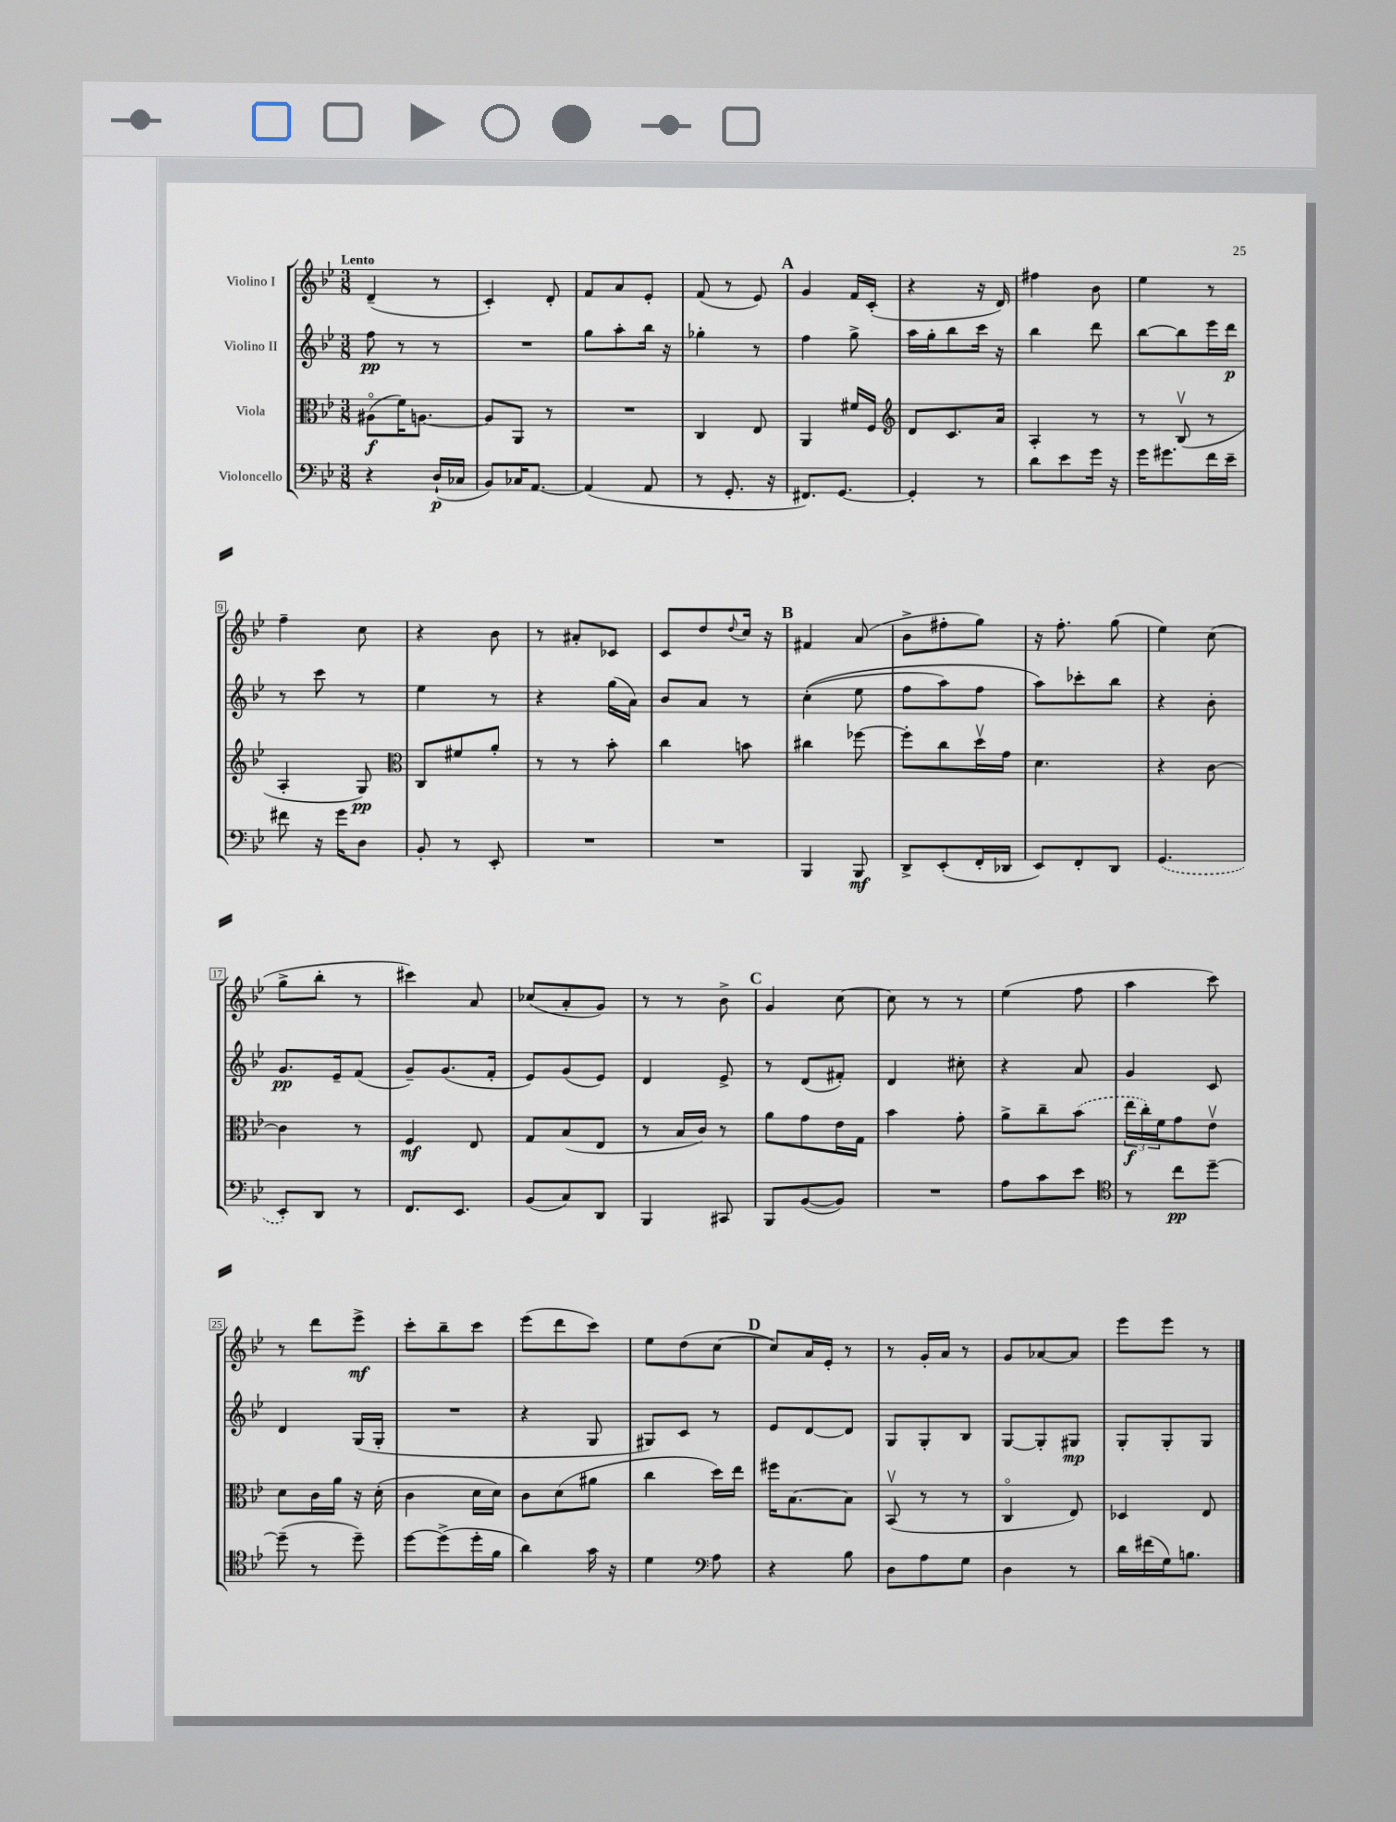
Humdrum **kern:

**kern	**kern	**kern	**kern
*staff4	*staff3	*staff2	*staff1
*clefF4	*clefC3	*clefG2	*clefG2
*k[b-e-]	*k[b-e-]	*k[b-e-]	*k[b-e-]
*M3/8	*M3/8	*M3/8	*M3/8
4r	(8A#o	8ff	(4d~
.	16f)	8r	.
.	[8.A	.	.
(16D`	.	8r	8r
16C-	.	.	.
=	=	=	=
8BB-)	8A]	4.r	4c')
16C-	8AA	.	.
[8.AA	.	.	.
.	8r	.	8d'
=	=	=	=
(4AA]	4.r	8gg	8f
.	.	8aa'	8a
8AA	.	16bb-	8e-'
.	.	16r	.
=	=	=	=
8r	4C	4gg-'	(8f
8.GG'	.	.	8r
.	8E-	8r	8e-)
16r	.	.	.
=	=	=	=
8.FF#)	4AA	4ff	4g
[8.GG	.	.	.
.	16f#	8gg^	16f
.	16F	.	(16c'
=	=	=	=
*	*clefG2	*	*
4GG']	8d	16aa	4r
.	.	16gg'	.
.	8.c	8bb-	.
8r	.	16ccc	16r
.	16a	16r	16d)
=	=	=	=
8d	4A'	4bb-	4ff#
8e-	.	.	.
16g	8r	8ddd	8b-
16r	.	.	.
=	=	=	=
16g	8r	[8bb-	4ee-
8.g#	.	.	.
.	(8B-v	8bb-]	.
16f	8r	16eee-	8r
16e-~	.	16ddd	.
=	=	=	=
8f#	4A'	8r	4ff~
16r	.	8ccc	.
16g	.	.	.
8D	8G)	8r	8cc
=	=	=	=
*	*clefC3	*	*
8BB-'	8C	4ee-	4r
8r	8f#	.	.
8EE-'	8a'	8r	8b-
=	=	=	=
4.r	8r	4r	8r
.	8r	.	8a#'
.	8b-'	(16gg	8c-
.	.	16a)	.
=	=	=	=
4.r	4cc	8b-	8c
.	.	8a	8dd
.	.	.	8qqdd
.	8b	8r	16cc
.	.	.	16r
=	=	=	=
4BBB-	4cc#	&((4cc'	4f#
8BBB-	[8ff-	8ee-	(8a
=	=	=	=
8DD^	8ff-']	8ff	8b-^
(8EE-'	8cc	8aa)	8ff#'
16FF'	16ddv	8ff	8gg)
16DD-	16g	.	.
=	=	=	=
8EE-)	4.d	8aa&)	16r
.	.	.	8.ff'
8FF'	.	8ccc-'	.
8DD	.	8bb-	(8gg
=	=	=	=
(4.GG	4r	4r	4ee-)
.	[8c	8b-'	(8cc
=	=	=	=
8EE-')	4c]	8.g	8gg^
8DD	.	.	8bb-'
.	.	16e-~	.
8r	8r	(8f	8r
=	=	=	=
8.FF	4F	8g~)	4ccc#)
.	.	(8.g	.
8.EE-	.	.	.
.	8E-	.	8a
.	.	16f'	.
=	=	=	=
(8BB-	8G	8e-)	(8cc-
8C)	(8B-	(8g	8a'
8DD	8E-	8e-)	8g)
=	=	=	=
4BBB-	8r	4d	8r
.	16B-	.	8r
.	16c)	.	.
8CC#	8r	8e-^	8b-^
=	=	=	=
8BBB-	8a	8r	4g
([8BB-	8g	(8d	.
8BB-])	16e-	8f#')	[8cc
.	16G	.	.
=	=	=	=
4.r	4b-	4d	8cc]
.	.	.	8r
.	8g'	8cc#'	8r
=	=	=	=
8A	8a^	4r	(4ee-
8c	8cc~	.	.
8e-	(8b-	8a	8ff
=	=	=	=
*clefC4	*	*	*
8r	24ee-	4g	4aa
.	24cc')	.	.
.	24f	.	.
8cc	8g	.	.
[8dd~	8e-v	8c	8ccc)
=	=	=	=
(8dd~]	8d	4d	8r
8r	16c	.	8ddd
.	16a	.	.
8dd~)	16r	(16G	8eee-^
.	(16d'	16G'	.
=	=	=	=
[8dd	4c	4.r	8ccc'
(8dd^]	.	.	8bb-~
16dd'	16d	.	8ccc
16f	16d)	.	.
=	=	=	=
4a)	8c	4r	(8eee-
.	(8d	.	8ddd
16g	8a#	8G	8ccc)
16r	.	.	.
=	=	=	=
4d	4cc	8G#)	8ee-
.	.	8c	(8dd
*clefF4	*	*	*
8A	16dd)	8r	[8cc
.	16ee-	.	.
=	=	=	=
4r	16ff#	8e-	8cc])
.	[8.B-	.	.
.	.	[8d	16a
.	.	.	16e-'
8B-	8B-]	8d]	8r
=	=	=	=
8D	(8BB-v	8G	8r
8A	8r	8G'	16g'
.	.	.	16a
8G	8r	8B-	8r
=	=	=	=
4D	4Co	[8G	8g
.	.	8G']	[8a-
8r	8E-)	8G#	8a-]
=	=	=	=
16d	4D-	8G'	8eee-
(16f#	.	.	.
16G)	.	8G'	8eee-
8.B	.	.	.
.	8E-	8G	8r
==	==	==	==
*-	*-	*-	*-
